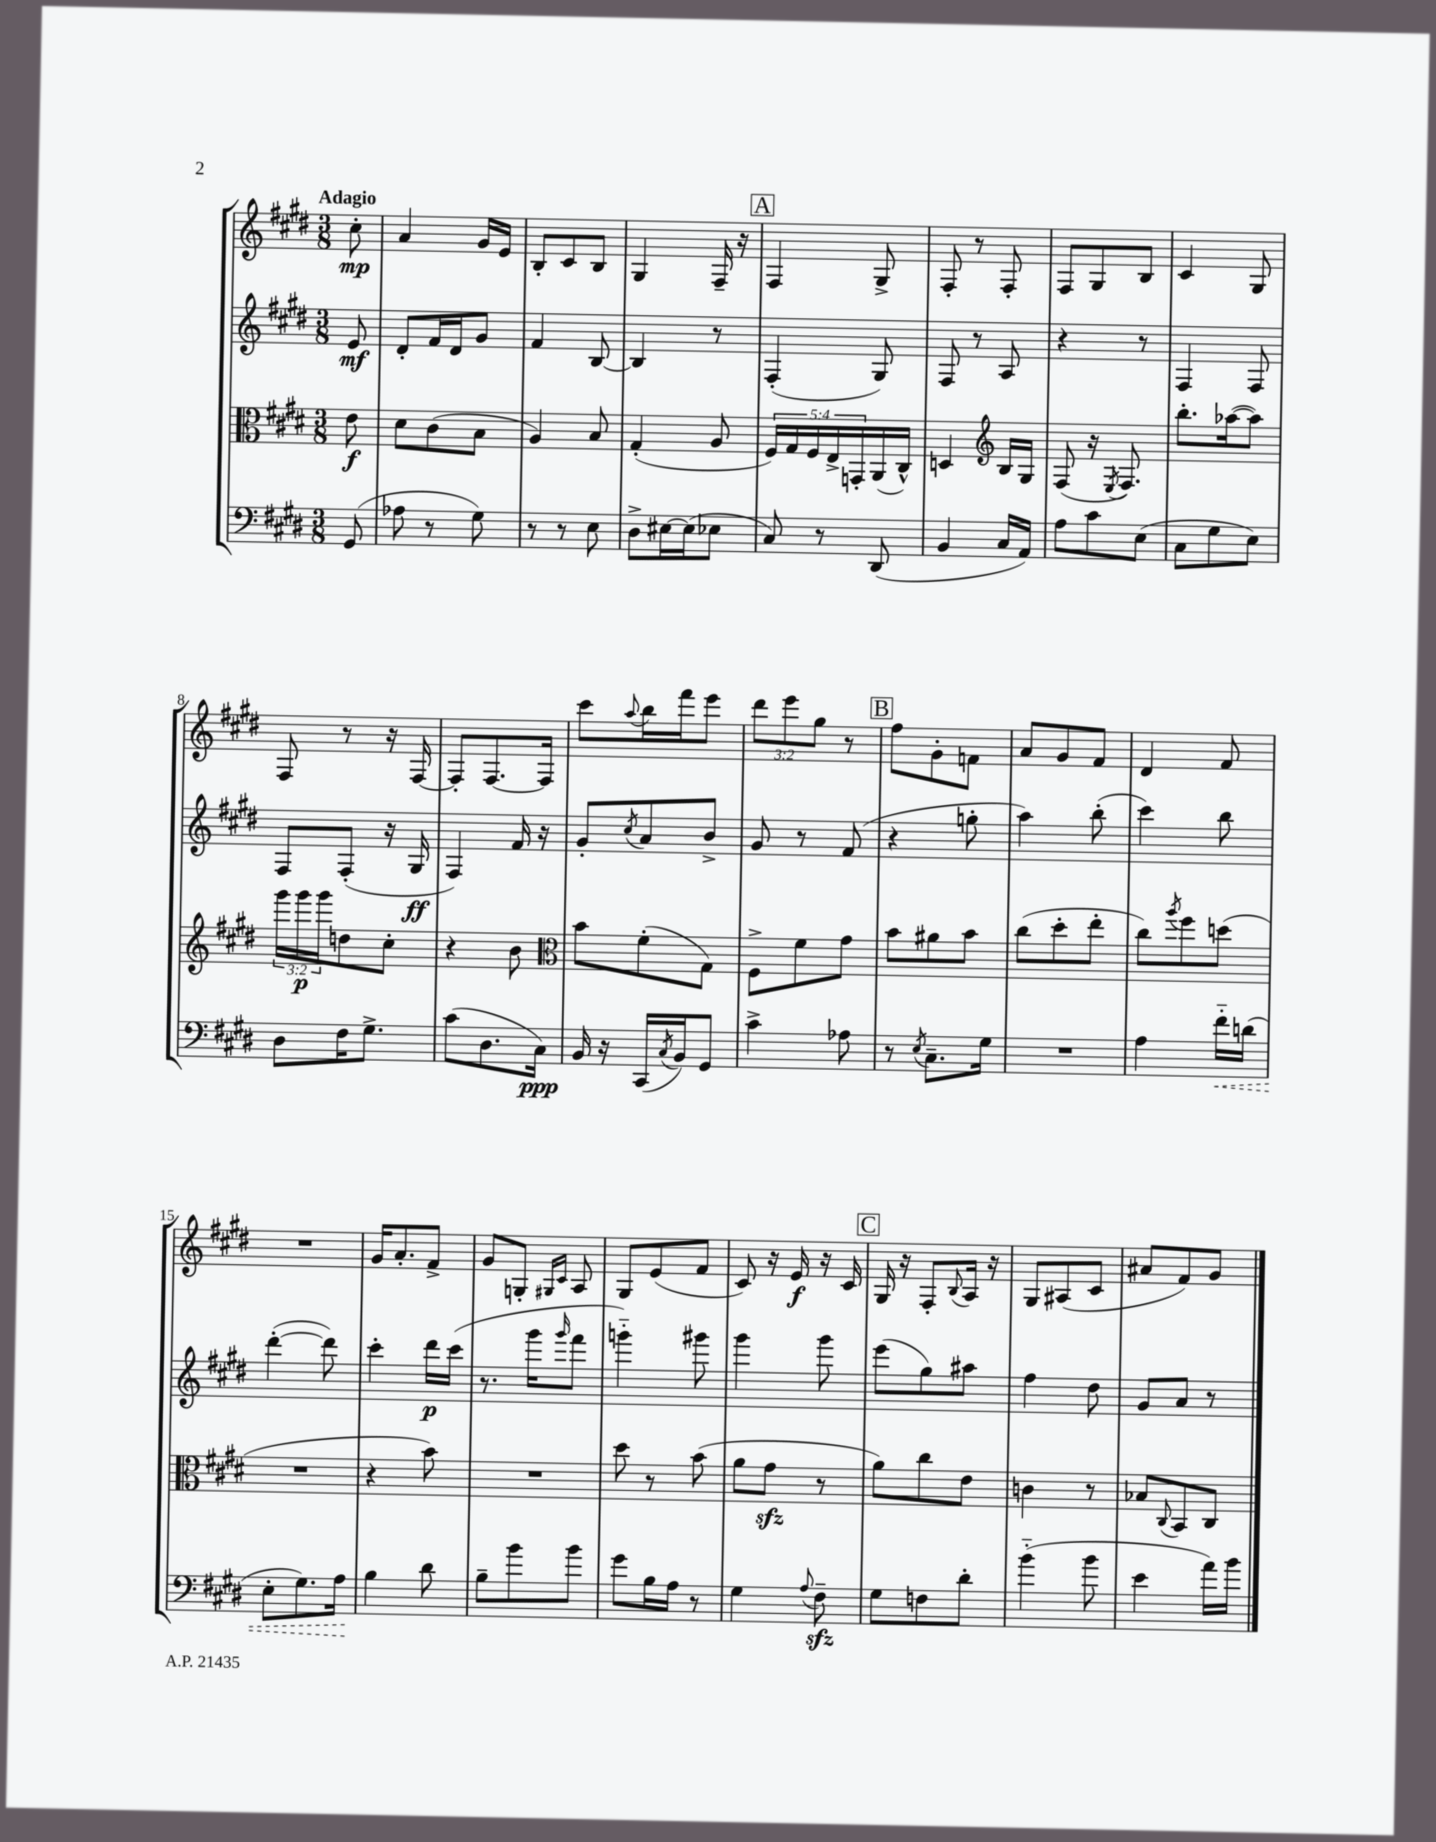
<<
\new StaffGroup <<
\new Staff = "s0" {
    \clef treble \key e \major \numericTimeSignature \time 3/8 \override Staff.TupletNumber.text = #tuplet-number::calc-fraction-text \partial 8 \tempo "Adagio"
    cis''8-.\mp |
    a'4 gis'16 e'16 |
    b8-. cis'8 b8 |
    gis4 fis16-- r16 |
    \mark \markup { \box "A" } fis4 gis8-> |
    fis8-. r8 fis8-. |
    fis8 gis8 b8 |
    cis'4 gis8 |
    fis8 r8 r16 fis16~ |
    fis8-. fis8.~ fis16 |
    cis'''8 \appoggiatura { a''8 } b''16 fis'''16 e'''8 |
    \tuplet 3/2 { dis'''8 e'''8 gis''8 } r8 |
    \mark \markup { \box "B" } fis''8 gis'8-. f'8 |
    a'8 gis'8 fis'8 |
    dis'4 fis'8 |
    R4. |
    gis'16 a'8.-. fis'8-> |
    gis'8 g8-. \grace { gis16 cis'16 } a8 |
    gis8 e'8( fis'8 |
    cis'8) r16 e'16\f r16 cis'16 |
    \mark \markup { \box "C" } gis16 r16 fis8-. \appoggiatura { b8 } a16 r16 |
    gis8 ais8( cis'8 |
    ais'8 fis'8) gis'8 \bar "|." |
}
\new Staff = "s1" {
    \clef treble \key e \major \numericTimeSignature \time 3/8 \partial 8
    e'8\mf |
    dis'8-. fis'16 dis'16 gis'8 |
    fis'4 b8~ |
    b4 r8 |
    \mark \markup { \box "A" } fis4-.( gis8) |
    fis8 r8 a8 |
    r4 r8 |
    fis4 fis8 |
    fis8 fis8-.( r16 gis16\ff |
    fis4) fis'16 r16 |
    gis'8-. \acciaccatura { cis''8 } a'8 b'8-> |
    gis'8 r8 fis'8( |
    \mark \markup { \box "B" } r4 g''8-. |
    a''4) b''8-.( |
    cis'''4) b''8 |
    dis'''4~-.( dis'''8) |
    cis'''4-. dis'''16\p cis'''16( |
    r8. gis'''16 \grace { gis'''16 } fis'''8 |
    g'''4-_) gis'''8 |
    gis'''4 gis'''8 |
    \mark \markup { \box "C" } e'''8( gis''8) ais''8 |
    fis''4 dis''8 |
    gis'8 a'8 r8 \bar "|." |
}
\new Staff = "s2" {
    \clef alto \key e \major \numericTimeSignature \time 3/8 \override Staff.TupletNumber.text = #tuplet-number::calc-fraction-text \partial 8
    e'8\f |
    dis'8 cis'8( b8 |
    a4) b8 |
    gis4-.( a8 |
    \mark \markup { \box "A" } \tuplet 5/4 { fis16) gis16 fis16 e16-> g,16-. } a,16( cis16-^) |
    d4 \clef treble b16 gis16 |
    fis8( r16 \acciaccatura { e8 } fis8.) |
    b''8.-. aes''16~( aes''8) |
    \tuplet 3/2 { gis'''16 gis'''16\p gis'''16 } d''8 cis''8-. |
    r4 b'8 |
    \clef alto b'8 fis'8-.( gis8) |
    fis8-> fis'8 gis'8 |
    \mark \markup { \box "B" } b'8 ais'8 b'8 |
    cis''8( dis''8-. e''8-. |
    cis''8) \acciaccatura { a''8 } fis''8 d''8( |
    R4. |
    r4 b'8) |
    R4. |
    dis''8 r8 b'8( |
    a'8 gis'8\sfz r8 |
    \mark \markup { \box "C" } a'8) cis''8 e'8 |
    c'4 r8 |
    bes8 \appoggiatura { cis8 } b,8 cis8 \bar "|." |
}
\new Staff = "s3" {
    \clef bass \key e \major \numericTimeSignature \time 3/8 \partial 8
    gis,8( |
    aes8 r8 gis8) |
    r8 r8 e8 |
    dis8-> eis16~ eis16( ees8 |
    \mark \markup { \box "A" } cis8) r8 dis,8( |
    b,4 cis16 a,16) |
    a8 cis'8 e8( |
    cis8 gis8 e8) |
    dis8 fis16 gis8.-> |
    cis'8( dis8. cis16\ppp) |
    b,16 r16 cis,16( \acciaccatura { cis8 } b,16) gis,8 |
    cis'4-> aes8 |
    \mark \markup { \box "B" } r8 \acciaccatura { e8 } cis8.-- gis16 |
    R4. |
    a4 \once \override Hairpin.style = #'dashed-line fis'16-_\< d'16( |
    e8-. gis8.) a16\! |
    b4 dis'8 |
    b8-- b'8 b'8 |
    gis'8 b16 a16 r8 |
    gis4 \appoggiatura { a8 } fis8--\sfz |
    \mark \markup { \box "C" } gis8 f8 dis'8-. |
    b'4-_( b'8 |
    e'4 a'16) b'16 \bar "|." |
}
>>
>>
